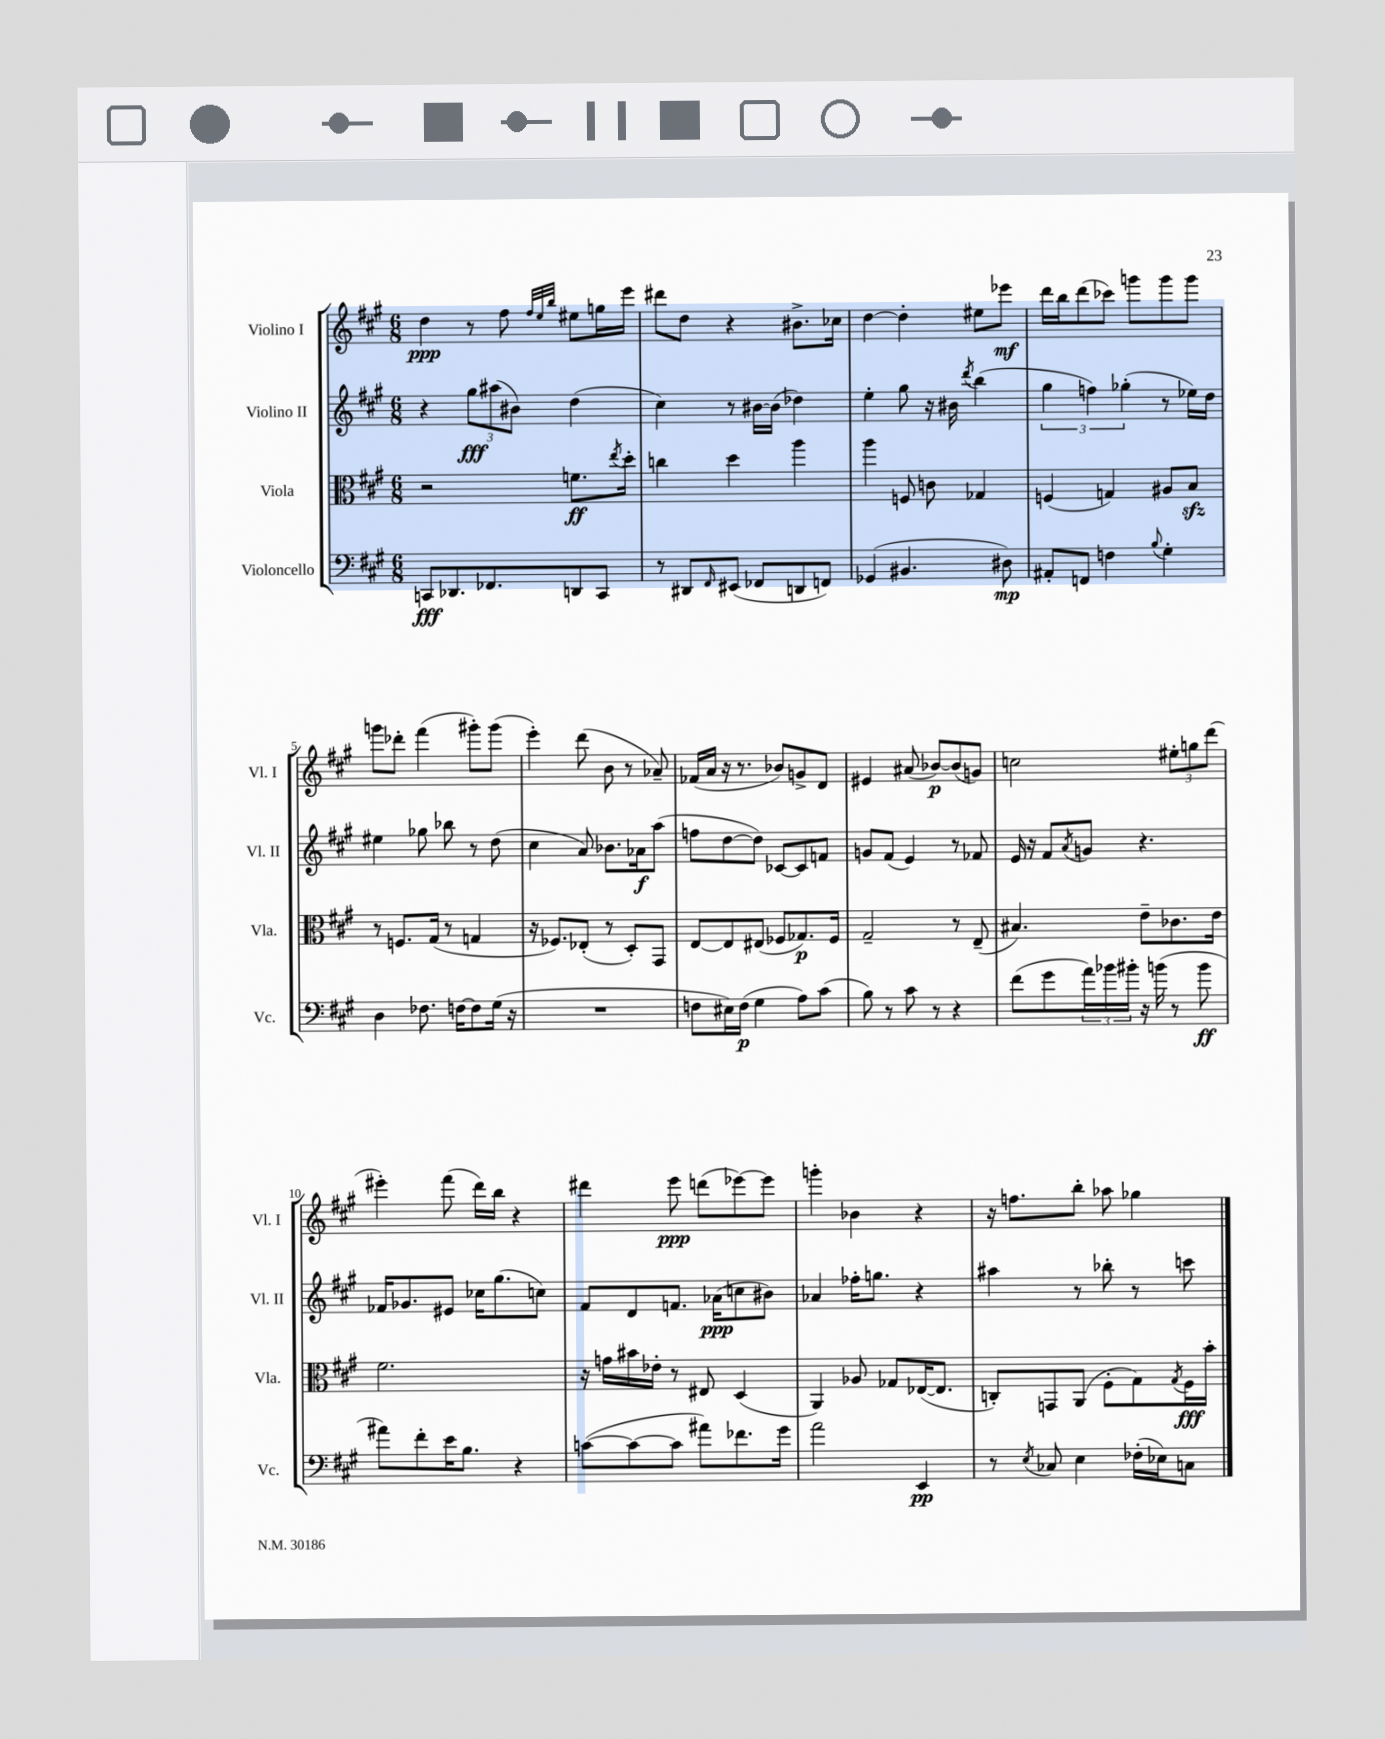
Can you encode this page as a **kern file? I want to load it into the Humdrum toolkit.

**kern	**kern	**kern	**kern
*staff4	*staff3	*staff2	*staff1
*clefF4	*clefC3	*clefG2	*clefG2
*k[f#c#g#]	*k[f#c#g#]	*k[f#c#g#]	*k[f#c#g#]
*M6/8	*M6/8	*M6/8	*M6/8
8CC/L	2r	4r	4dd\
8.DD-/	.	.	.
.	.	12gg#\L	8r
8.FF-/	.	.	.
.	.	(12aa#\	.
.	.	.	8ff#\
.	.	12b#\J)	.
.	.	.	32qqff#/LLL
.	.	.	32qqee/
.	.	.	32qqbb/JJJ
8DD/	8.f\L	(4dd\	8ee#\L
8CC/J	.	.	16gg\L
.	8qee/	.	.
.	16dd'\Jk	.	16eee\JJ
=	=	=	=
8r	4cc\	4cc#\)	8ddd#\L
8DD#/L	.	.	8dd\J
16qqFF#/	.	.	.
(8EE#/J	4dd\	8r	4r
8FF-/L	.	[16b#\LL	.
.	.	(16b#\]JJ	.
8DD/	4aa\	4dd-\)	8.b#^\L
8FF/J)	.	.	.
.	.	.	16cc-\Jk
=	=	=	=
(4GG-/	4aa\	4ee'\	[4dd\
4.BB#/	8F/	8gg#\	4dd'\]
.	8c\	16r	.
.	.	16b#\	.
.	.	8qddd/	.
.	4G-/	(4bb\	8ee#\L
8D#\)	.	.	8eee-\J
=	=	=	=
8AA#'/L	(4F/	6gg#\	16ddd\LL
.	.	.	16bb\J
8FF/J	.	.	(8ddd\
.	.	6ff\)	.
4F\	4G/)	.	8ccc-\J)
.	.	(6gg-'\	.
.	.	.	8ggg\L
8qqB/	.	.	.
4G#'\	8A#/L	8r	8ggg\
.	8B/J	16ee-\LL)	8ggg\J
.	.	16dd\JJ	.
=	=	=	=
4D\	8r	4ee#\	8ggg\L
.	8.F/L	.	8ddd-'\J
8.F-\	.	8gg-\	(4fff#\
.	(16G#/Jk	.	.
.	8r	8bb-\	.
[16F\LK	.	.	.
8F\]	4G/	8r	8ggg#'\L)
(16G#\Jk	.	(8dd\	(8ggg#\J
16r	.	.	.
=	=	=	=
2.r	16r	4cc#\	4eee'\)
.	8.F-/L)	.	.
.	(8E-'/J	8a/)	(8ddd\
.	8r	8.b-\L	8b\
.	8D'/L)	.	8r
.	.	16a-\k	.
.	8GG#/J	(8aa\J	8a-~/)
=	=	=	=
8F\L	[8E/L	8ff\L	(16f-/LL
.	.	.	16a/JJ
16E#\L)	8E/]	[8dd\	16r
(16F\JJ	.	.	8.r
4G#\	(8E#/J	8dd\]J)	.
.	8F-/L	[8c-/L	8b-/L)
8A\L)	8.G-/)	8c-/]	8g^/
(8c#\J	.	8f/J	8d/J
.	16F-/Jk	.	.
=	=	=	=
8B\)	2G#~/	8g/L	4e#/
8r	.	(8f#/J	.
8c#\	.	4e/)	(8a#/
8r	.	.	[8b-/L)
4r	8r	8r	(8b-/]
.	(8E~/	8f-/	8g/J)
=	=	=	=
(8f#\L	4.B#/)	16e/	2cc\
.	.	16r	.
8g#\	.	8f#/L	.
.	.	8qa/	.
24a\L)	.	8g/J	.
24b-\	.	.	.
24b#'\JJ	.	.	.
16r	8e~\L	4.r	.
(16b\	.	.	.
8r	8.c-\	.	12ee#'\L
.	.	.	12gg\
8b\	.	.	.
.	.	.	(12ddd\J
.	16e\Jk	.	.
=	=	=	=
8a#\L)	2.f#\	16f-/LK	4eee#'\)
.	.	8.g-/	.
8f#'\	.	.	.
16e\K	.	8e#/J	(8fff#\
8.B\J	.	.	.
.	.	16cc-\LK	16ddd\LL)
.	.	(8.gg#\	16bb\JJ
4r	.	.	4r
.	.	8cc\J)	.
=	=	=	=
([8c\L	16r	8f#/L	4ddd#\
.	16g\LL	.	.
8c\_	16b#\	8d/	.
.	16e-'\JJ	.	.
8c\]J	8r	8.f/J	8eee\
8a#\L)	8E#/	.	(8ddd\L
.	.	(16a-\LK	.
8.f-\	(4D/	8cc\	[8eee-\)
.	.	8b#\J)	8eee-\]J
16g#\Jk	.	.	.
=	=	=	=
2a\	4AA/)	4a-/	4ggg'\
.	8A-/	16ff-'\LK	4b-\
.	.	8.gg\J	.
.	8G-/L	.	.
4EE/	([16E-/K	4r	4r
.	8.E-/]J	.	.
=	=	=	=
8r	8C'/L)	4aa#\	16r
.	.	.	8.ff\L
8qE/	.	.	.
8C-/	8GG/	.	.
4E\	(8AA/J	8r	8bb'\J
.	8F#'\L	8bb-'\	8aa-\
(16F-'\LL	8G#\)	8r	4gg-\
16E-\J)	.	.	.
.	8qG#/	.	.
8C\J	16F#\L	8ccc\	.
.	16b'\JJ	.	.
==	==	==	==
*-	*-	*-	*-
